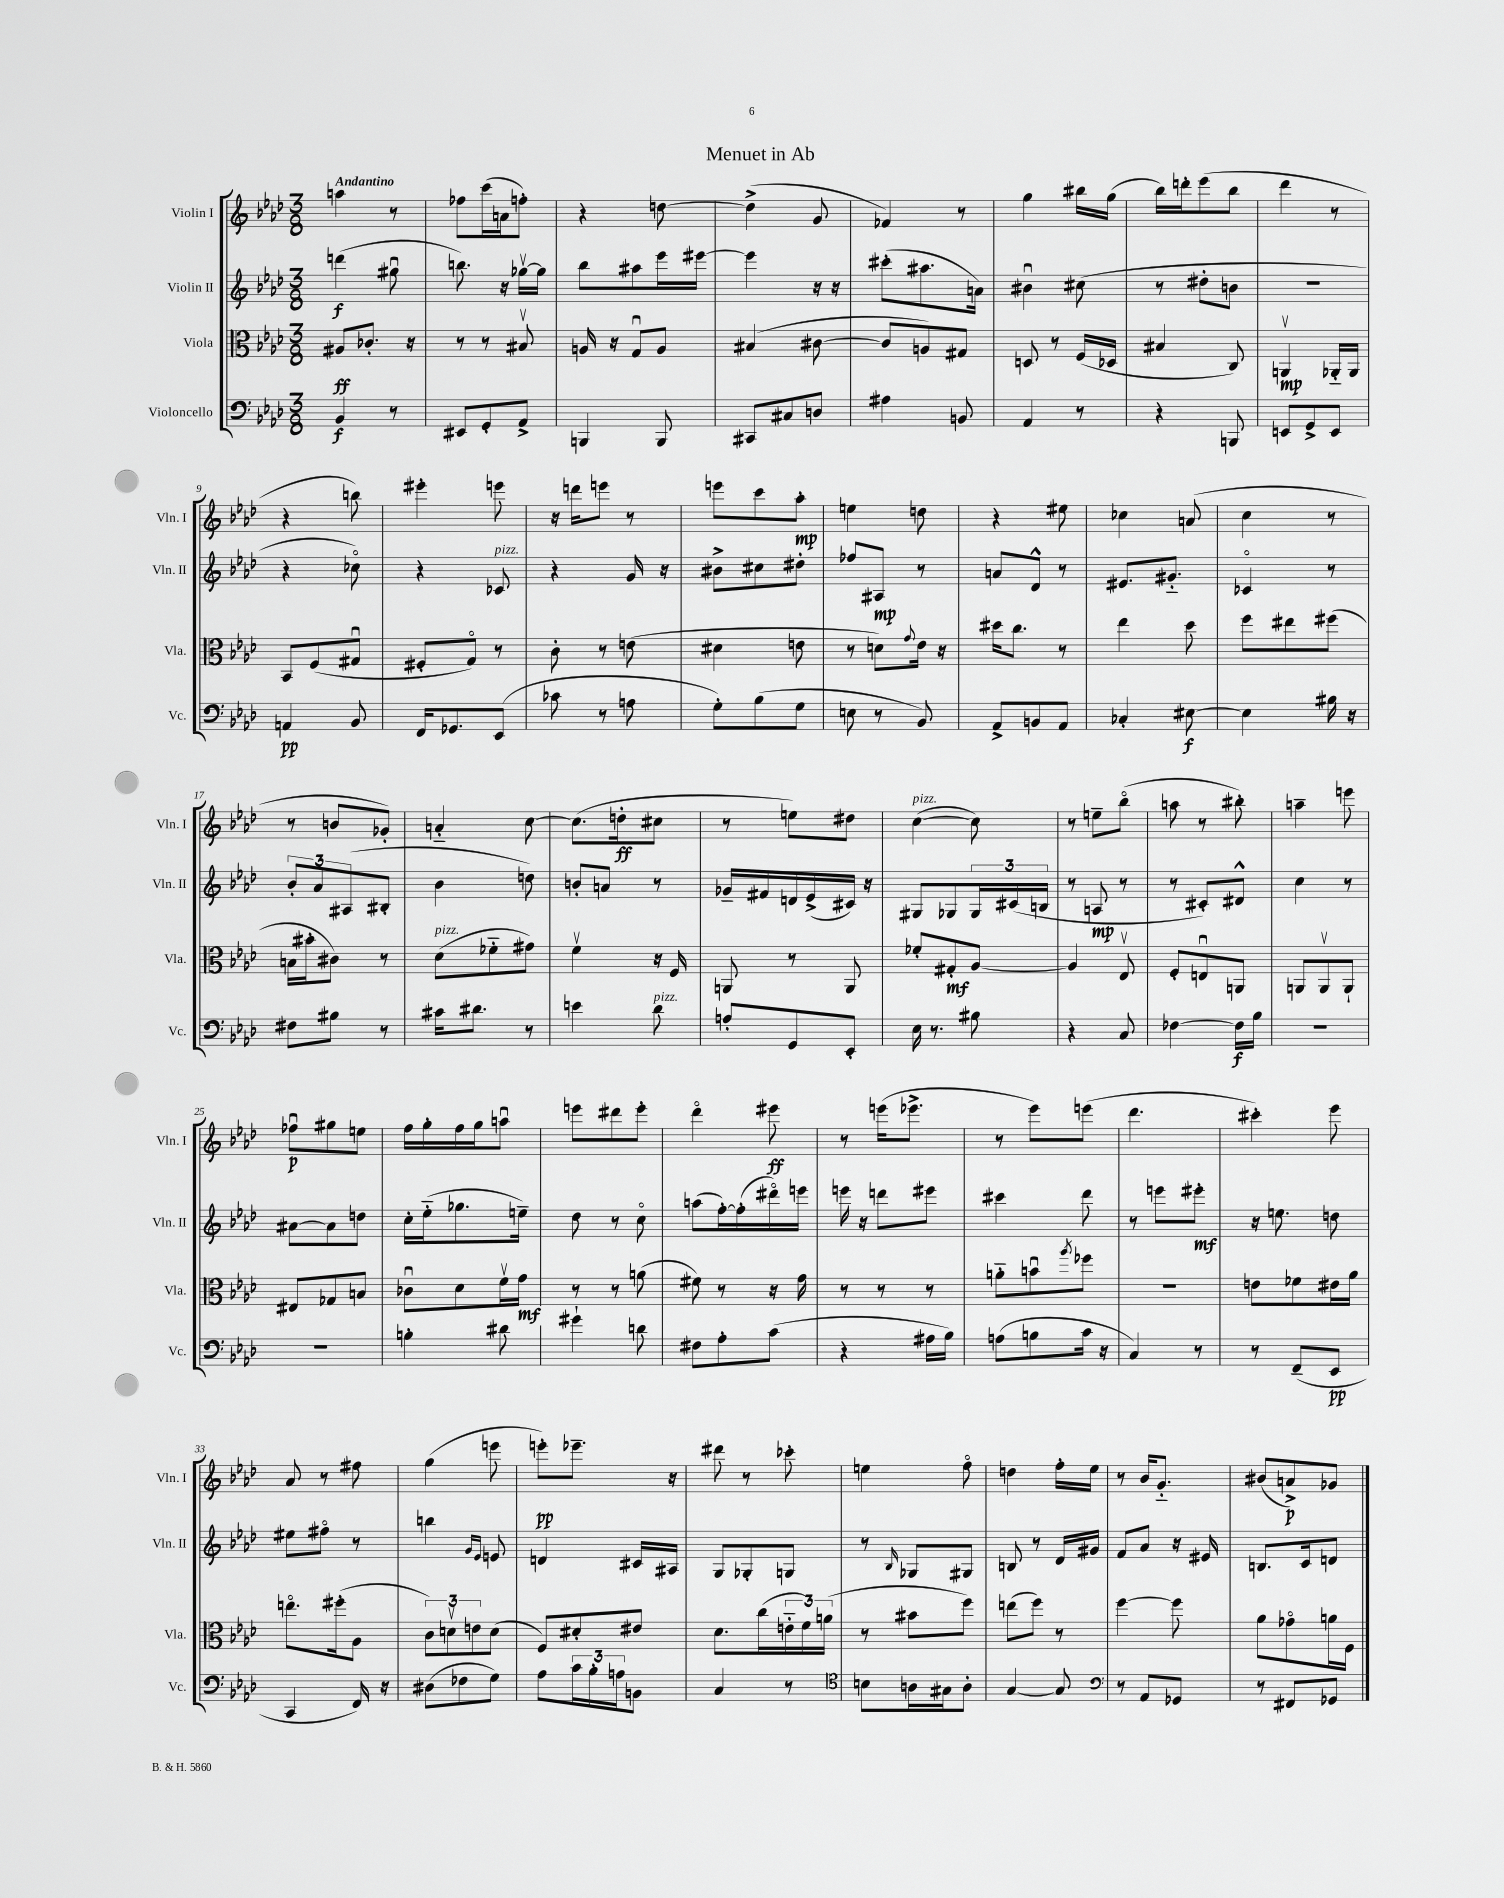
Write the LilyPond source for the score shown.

\header { title = "Menuet in Ab" }
<<
\new StaffGroup <<
\new Staff = "s0" \with { instrumentName = "Violin I" shortInstrumentName = "Vln. I" } {
    \clef treble \key aes \major \numericTimeSignature \time 3/8 \tempo "Andantino"
    a''4 r8 |
    fes''8 c'''16( a'16 f''8-.) |
    r4 d''8~ |
    d''4->( g'8 |
    fes'4) r8 |
    g''4 bis''16 g''16( |
    bes''16) d'''16-. ees'''8( bes''8 |
    des'''4 r8 |
    r4 b''8) |
    eis'''4-. e'''8 |
    r16 d'''16 e'''8 r8 |
    e'''8 c'''8 aes''8-.\mp |
    e''4 d''8 |
    r4 eis''8 |
    ces''4 a'8( |
    c''4 r8 |
    r8 b'8 ges'8-.) |
    a'4-_ c''8~ |
    c''8.( d''16-.\ff cis''8 |
    r8 e''8) dis''8 |
    c''4~^\markup { \italic "pizz." }( c''8) |
    r8 e''8-- bes''8\flageolet( |
    a''8 r8 bis''8-.) |
    a''4-- e'''8 |
    fes''8\downbow\p gis''8 e''8 |
    f''16 g''16-. f''16 g''16 a''8\downbow |
    e'''8 dis'''8 e'''8-. |
    des'''4\flageolet eis'''8\ff |
    r8 e'''16( ees'''8.-> |
    r8 ees'''8) e'''8( |
    des'''4. |
    cis'''4-.) ees'''8 |
    aes'8 r8 fis''8 |
    g''4( e'''8 |
    e'''8-.\pp) ees'''8.-- r16 |
    dis'''8 r8 ces'''8-. |
    e''4 f''8\flageolet |
    d''4 f''16-. ees''16 |
    r8 bes'16 g'8.-_ |
    bis'8( a'8->\p) ges'8 \bar "|." |
}
\new Staff = "s1" \with { instrumentName = "Violin II" shortInstrumentName = "Vln. II" } {
    \clef treble \key aes \major \numericTimeSignature \time 3/8
    d'''4\f( gis''8\downbow |
    b''8.) r16 ges''16~\upbow ges''16 |
    bes''8 ais''8 ees'''16 eis'''16~ |
    eis'''4 r16 r16 |
    cis'''8-.( ais''8. a'16) |
    bis'4\downbow cis''8( |
    r8 dis''8-. b'8 |
    R4. |
    r4 ces''8\flageolet) |
    r4 ces'8^\markup { \italic "pizz." } |
    r4 g'16 r16 |
    bis'8-> cis''8 dis''8-. |
    fes''8 ais8\mp r8 |
    a'8 des'8-^ r8 |
    eis'8. gis'8.-_ |
    ces'4\flageolet r8 |
    \tuplet 3/2 { bes'8-. aes'8 ais8( } bis8-. |
    bes'4 d''8) |
    b'8-. a'8 r8 |
    ges'16-- fis'16 d'16 ees'16->( cis'16) r16 |
    gis8 ges8 \tuplet 3/2 { ges16 cis'16( b16 } |
    r8 a8\mp r8 |
    r8 cis'8-.) dis'8-^ |
    c''4 r8 |
    ais'8~ ais'8 d''8 |
    c''16-. ees''16-_( ges''8. e''16--) |
    des''8 r8 c''8\flageolet |
    a''8( f''16~-.) f''16-.( dis'''16\flageolet) e'''16 |
    e'''16 r16 d'''8 eis'''8 |
    cis'''4 des'''8 |
    r8 e'''8 eis'''8-.\mf |
    r16 e''8. d''8 |
    eis''8 fis''8\flageolet r8 |
    b''4 \grace { g'16 ees'16 } e'8 |
    d'4 cis'16 ais16 |
    g8 ges8-. g8 |
    r8 \grace { bes16 } ges8 gis8 |
    b8 r8 des'16 gis'16 |
    f'8 aes'8 r16 eis'16 |
    b8. c'16 d'8 \bar "|." |
}
\new Staff = "s2" \with { instrumentName = "Viola" shortInstrumentName = "Vla." } {
    \clef alto \key aes \major \numericTimeSignature \time 3/8
    ais8\ff ces'8.-. r16 |
    r8 r8 bis8\upbow |
    a16 r16 g8\downbow a8 |
    bis4( cis'8~ |
    cis'8 a8) gis8 |
    d8 r8 f16( des16 |
    bis4 c8) |
    a,4\upbow\mp aes,16-_ aes,16 |
    bes,8 f8( gis8\downbow |
    fis8-. g8\flageolet) r8 |
    c'8-. r8 e'8( |
    dis'4 e'8 |
    r8 d'8) \appoggiatura { g'8 } ees'16 r16 |
    dis''16 c''8. r8 |
    ees''4 des''8 |
    f''8 eis''8 fis''8( |
    b16 bis'16-. cis'8) r8 |
    des'8^\markup { \italic "pizz." }( fes'8-_ gis'8) |
    f'4\upbow r16 f16 |
    a,8 r8 a,8 |
    fes'8-. gis8-.\mf aes8~ |
    aes4 ees8\upbow |
    f8-. e8\downbow a,8 |
    a,8 a,8\upbow a,8-! |
    eis8 ges8 b8 |
    ces'8\downbow des'8 f'16\upbow g'16\mf |
    r8 r8 a'8( |
    fis'8) r8 r16 g'16 |
    r8 r8 r8 |
    a'8-_ b'8\downbow \acciaccatura { aes''8 } fes''8 |
    R4. |
    e'8 fes'8 eis'16 aes'16 |
    e''8.\flageolet fis''16-.( aes8 |
    \tuplet 3/2 { c'8) d'8\upbow e'8 } d'8( |
    f8) dis'8-. eis'8 |
    des'8. c''16( \tuplet 3/2 { e'16-_ f'16) a'16( } |
    r8 bis'8 f''8) |
    e''8( f''8) r8 |
    f''4~ f''8 |
    aes'8 ges'8\flageolet a'16 f16 \bar "|." |
}
\new Staff = "s3" \with { instrumentName = "Violoncello" shortInstrumentName = "Vc." } {
    \clef bass \key aes \major \numericTimeSignature \time 3/8
    bes,4\f r8 |
    eis,8 g,8-. aes,8-> |
    b,,4 b,,8 |
    cis,8 cis8 d8 |
    ais4 b,8 |
    aes,4 r8 |
    r4 b,,8 |
    e,8 g,8-> e,8 |
    a,4\pp bes,8 |
    f,16 ges,8. ees,8( |
    ces'8 r8 a8 |
    g8-.) bes8( g8 |
    e8 r8 bes,8) |
    aes,8-> b,8 aes,8 |
    ces4-. eis8~\f |
    eis4 bis16 r16 |
    fis8 bis8 r8 |
    cis'16 dis'8. r8 |
    e'4 des'8^\markup { \italic "pizz." } |
    a8-. g,8 ees,8-. |
    ees16 r8. bis8 |
    r4 c8 |
    fes4~ fes16\f bes16 |
    R4. |
    R4. |
    b4-. dis'8 |
    gis'4-! d'8 |
    fis8 aes8-. c'8( |
    r4 ais16 bes16) |
    a8( b8 c'16 r16 |
    c4) r8 |
    r8 f,8--( ees,8\pp |
    c,4 f,16) r16 |
    dis8( fes8 g8) |
    aes8 \tuplet 3/2 { c'16 bes16-. a16 } b,8 |
    c4 r8 |
    \clef tenor b8 a16 gis16 a8-. |
    g4~ g8 |
    \clef bass r8 aes,8 ges,8 |
    r8 fis,8 ges,8 \bar "|." |
}
>>
>>
